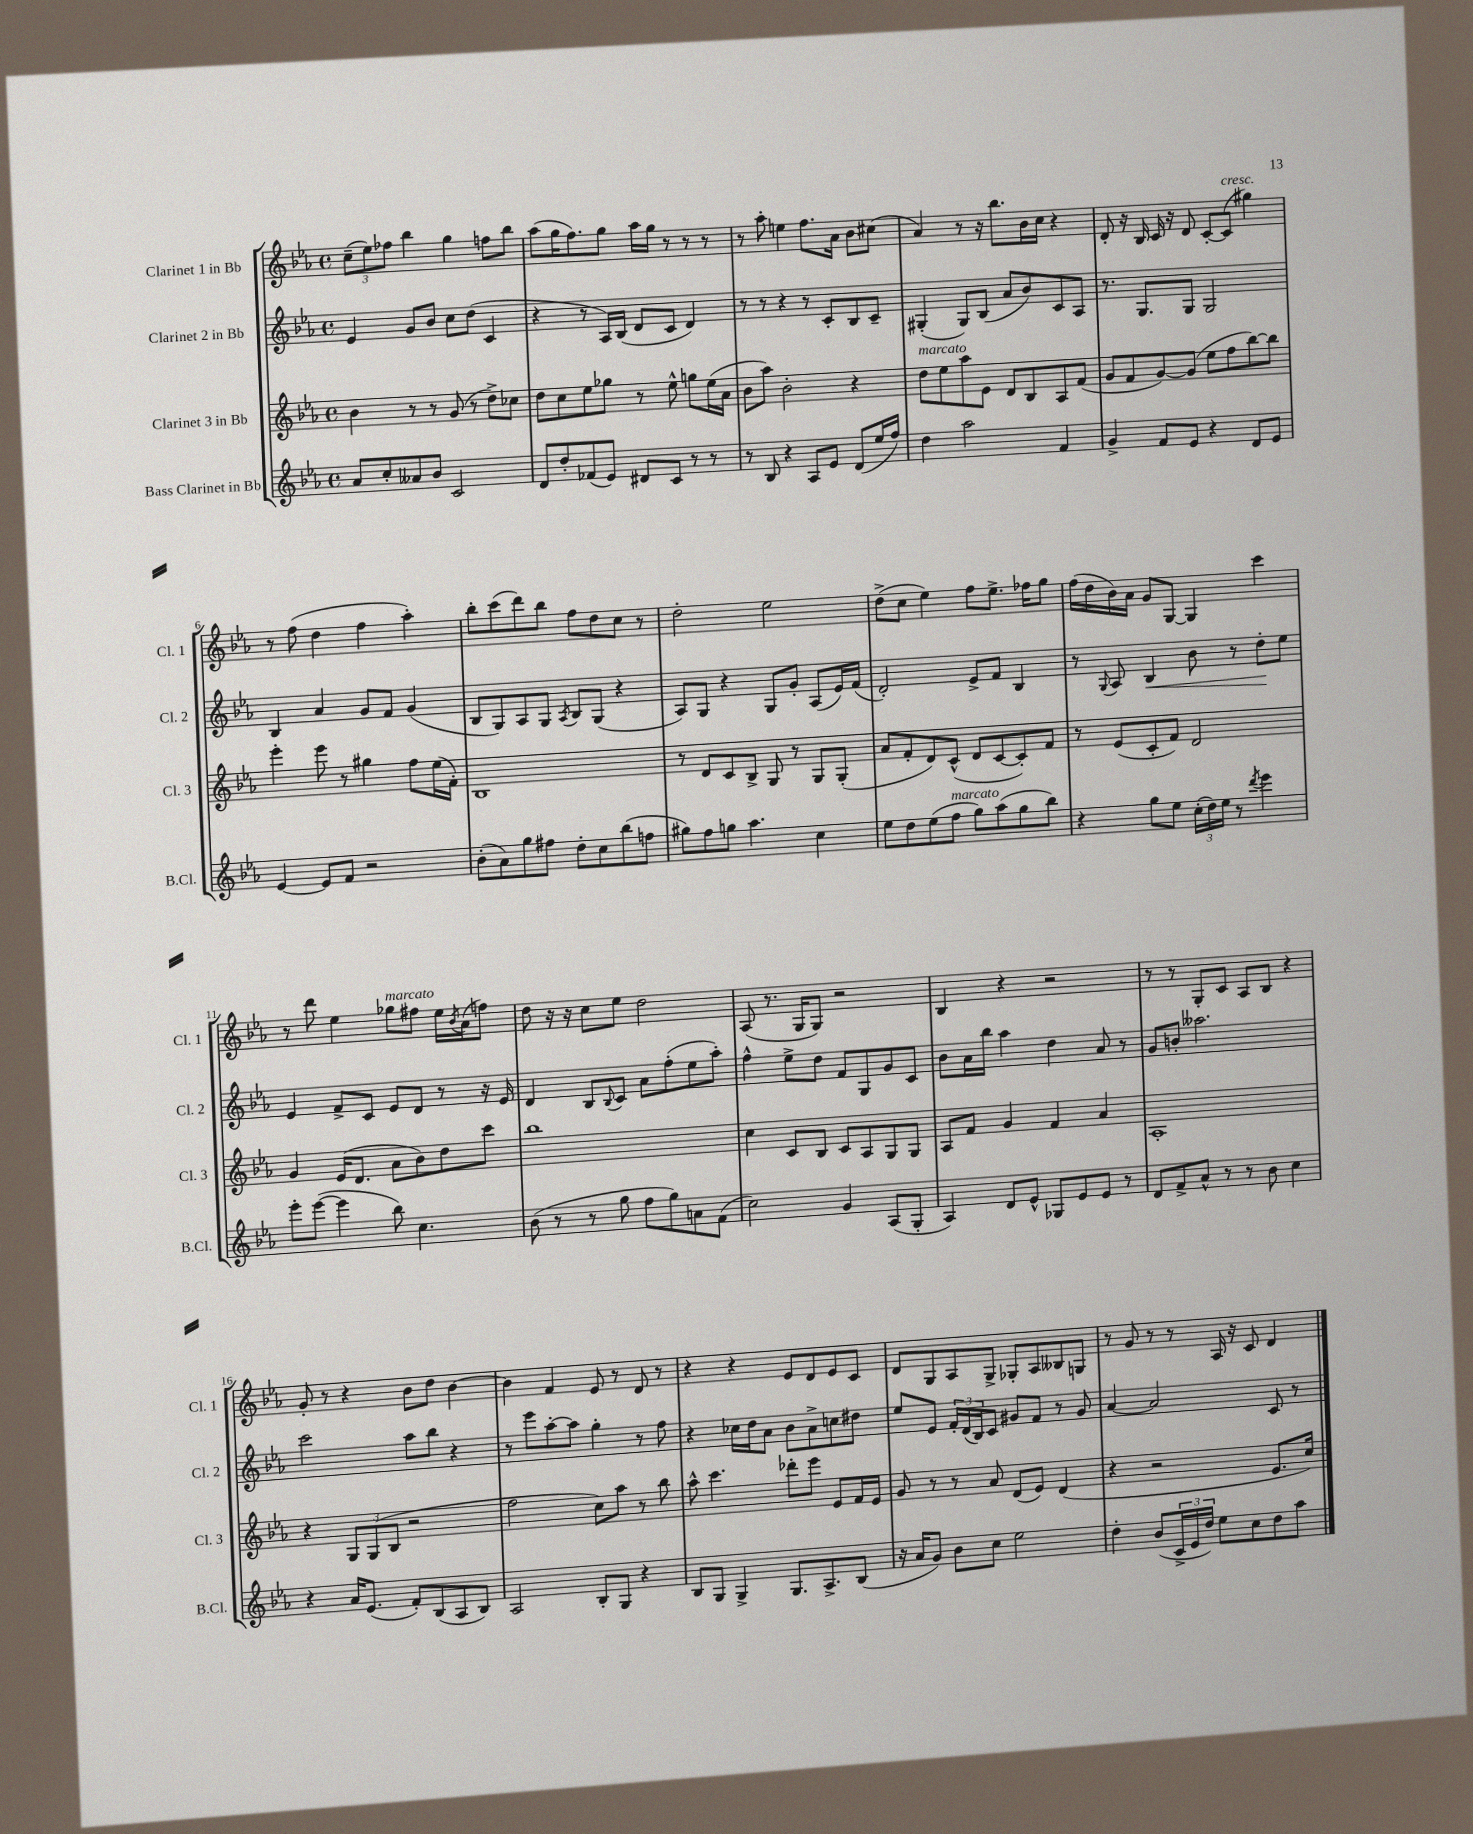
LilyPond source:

<<
\new StaffGroup <<
\new Staff = "s0" \with { instrumentName = "Clarinet 1 in Bb" shortInstrumentName = "Cl. 1" } {
    \clef treble \key ees \major \defaultTimeSignature \time 4/4
    \tuplet 3/2 { c''8--( ees''8) fes''8 } bes''4 g''4 f''8 bes''8 |
    aes''8( g''16 f''8.) g''8 aes''16 g''16 r8 r8 r8 |
    r8 aes''8-. e''4 f''8. aes'16 bes'8 cis''8( |
    aes'4) r8 r16 bes''8. bes'16 c''16 r4 |
    d'8-. r16 bes16 c'16 r16 d'8 c'8~-. c'8^\markup { \italic "cresc." }( gis''4) |
    r8 f''8( d''4 f''4 aes''4-.) |
    bes''8-. c'''8( d'''8) bes''8 f''8 d''8 c''8 r8 |
    d''2-. ees''2 |
    d''8->( c''8 ees''4) f''8 ees''8.-> fes''16 g''8 |
    f''16( d''16 bes'16) aes'16 g'8 g8~ g4 c'''4 |
    r8 d'''8 ees''4 ges''8^\markup { \italic "marcato" } fis''8 ees''16 \acciaccatura { bes'8 } aes'16( f''8) |
    d''8 r16 r16 c''8 ees''8 d''2 |
    aes8( r8. g16 g8) r2 |
    bes4 r4 r2 |
    r8 r8 g8-. c'8 aes8 bes8 r4 |
    g'8-. r8 r4 bes'8 d''8 bes'4~ |
    bes'4 f'4 ees'8 r8 d'8 r8 |
    r4 r4 ees'8 d'8 ees'8 c'8 |
    d'8 g8 aes8 g8-> ges8-. aes8 beses8 g8 |
    r8 g'8 r8 r8 aes16 r16 c'8 d'4 \bar "|." |
}
\new Staff = "s1" \with { instrumentName = "Clarinet 2 in Bb" shortInstrumentName = "Cl. 2" } {
    \clef treble \key ees \major \defaultTimeSignature \time 4/4
    ees'4 g'8 bes'8 c''8 d''8( c'4 |
    r4 r8 aes16) bes16( d'8 c'8 d'4) |
    r8 r8 r4 r8 c'8-. bes8 c'8-- |
    gis4-.( gis8) bes8( aes'8 bes'8) c'8 aes8 |
    r8. g8. g8 g2 |
    bes4 aes'4 g'8 f'8 g'4( |
    bes8 g8) aes8 g8 \acciaccatura { aes8 } bes8 g8( r4 |
    aes8) g8 r4 g8 g'8-. aes8( ees'16) f'16( |
    d'2-.) ees'8-> f'8 bes4 |
    r8 \appoggiatura { g8 } aes8 bes4\< bes'8 r8 d''8-.\! ees''8 |
    ees'4 f'8-> c'8 ees'8 d'8 r8 r16 ees'16 |
    d'4 bes8 \appoggiatura { bes8 } c'8 aes'8 f''8-.( ees''8 aes''8-.) |
    f''4-^ ees''8-> d''8 f'8 g8 g'8 c'8 |
    bes'8 aes'16 bes''16 aes''4 d''4 aes'8 r8 |
    g'8 b'8-. aeses''2. |
    c'''2 aes''8 bes''8 r4 |
    r8 ees'''8 aes''8~-. aes''8 g''4-. r8 f''8 |
    r4 ces''16 d''16 aes'8 bes'8 aes'8-> c''8 dis''8 |
    ees''8 ees'8 \tuplet 3/2 { f'16-. d'16( bes16) } c'8 gis'8 f'8 r8 gis'8 |
    aes'4~ aes'2 c'8 r8 \bar "|." |
}
\new Staff = "s2" \with { instrumentName = "Clarinet 3 in Bb" shortInstrumentName = "Cl. 3" } {
    \clef treble \key ees \major \defaultTimeSignature \time 4/4
    bes'4 r8 r8 g'8( r8 d''8->) ces''8 |
    d''8 c''8 ees''8 ges''8 r8 ees''8-^ g''8 ees''16( aes'16 |
    bes'8 aes''8) bes'2-. r4 |
    d''8^\markup { \italic "marcato" } ees''8 aes''8 ees'8 d'8 bes8 aes8 f'8( |
    g'8 f'8 g'8~) g'8( ees''8 f''8 bes''8~) bes''8 |
    ees'''4-. ees'''8 r8 gis''4 f''8 ees''16( f'16-.) |
    bes1 |
    r8 d'8 c'8 bes8-> g8 r8 g8 g8-.( |
    aes'8 f'8-. d'8) c'8-^( d'8 c'8~ c'8-.) f'8 |
    r8 ees'8( c'8-. f'8) d'2 |
    g'4 ees'16( d'8. aes'8 bes'8) d''8 c'''8 |
    bes''1 |
    c''4 c'8 bes8 c'8 aes8 g8 g8 |
    aes8 f'8 g'4 f'4 aes'4 |
    aes1-. |
    r4 \tuplet 3/2 { g8 g8( bes8 } r2 |
    f''2 c''8) aes''8 r8 bes''8 |
    aes''8-^ c'''4. des'''8-. ees'''8 ees'8 f'16 ees'16 |
    g'8 r8 r8 aes'8 d'8( ees'8) d'4( |
    r4 r2 ees'8. c''16) \bar "|." |
}
\new Staff = "s3" \with { instrumentName = "Bass Clarinet in Bb" shortInstrumentName = "B.Cl." } {
    \clef treble \key ees \major \defaultTimeSignature \time 4/4
    aes'8 c''8-. aeses'8 bes'8 c'2 |
    d'8 d''8-. fes'8( ees'8) dis'8 c'8 r8 r8 |
    r8 bes8 r4 aes8 ees'8 d'8( ees''16 f''16) |
    d''4 aes''2 f'4 |
    g'4-> f'8 ees'8 r4 d'8 ees'8 |
    ees'4~ ees'8 f'8 r2 |
    bes'8-.( aes'8) g''8 fis''8 d''8-. c''8 bes''8( f''8 |
    gis''8) f''8 g''8 aes''4. c''4 |
    ees''8 d''8 ees''8( f''8^\markup { \italic "marcato" } g''8) aes''8( g''8 bes''8) |
    r4 g''8 ees''8 \tuplet 3/2 { c''16-.( d''16) ees''16 } r8 \acciaccatura { d'''8 } ees'''4 |
    ees'''8-. ees'''8~( ees'''4 bes''8) c''4. |
    bes'8( r8 r8 g''8 f''8 g''8) a'8 f'8( |
    c''2) g'4 aes8( g8-. |
    aes4) d'8 ees'8-^ ges8 ees'8 ees'8 r8 |
    d'8 f'8-> aes'8-^ r8 r8 bes'8 c''4 |
    r4 aes'16 ees'8.( f'8-.) bes8( aes8 bes8) |
    aes2 bes8-. g8 r4 |
    bes8 g8 g4-> g8. aes8.-> bes8( |
    r16 aes'16 g'8) bes'8 c''8 ees''2 |
    d''4-. bes'8( \tuplet 3/2 { c'16-> ees'16 d''16) } ees''8 c''8 d''8 aes''8 \bar "|." |
}
>>
>>
